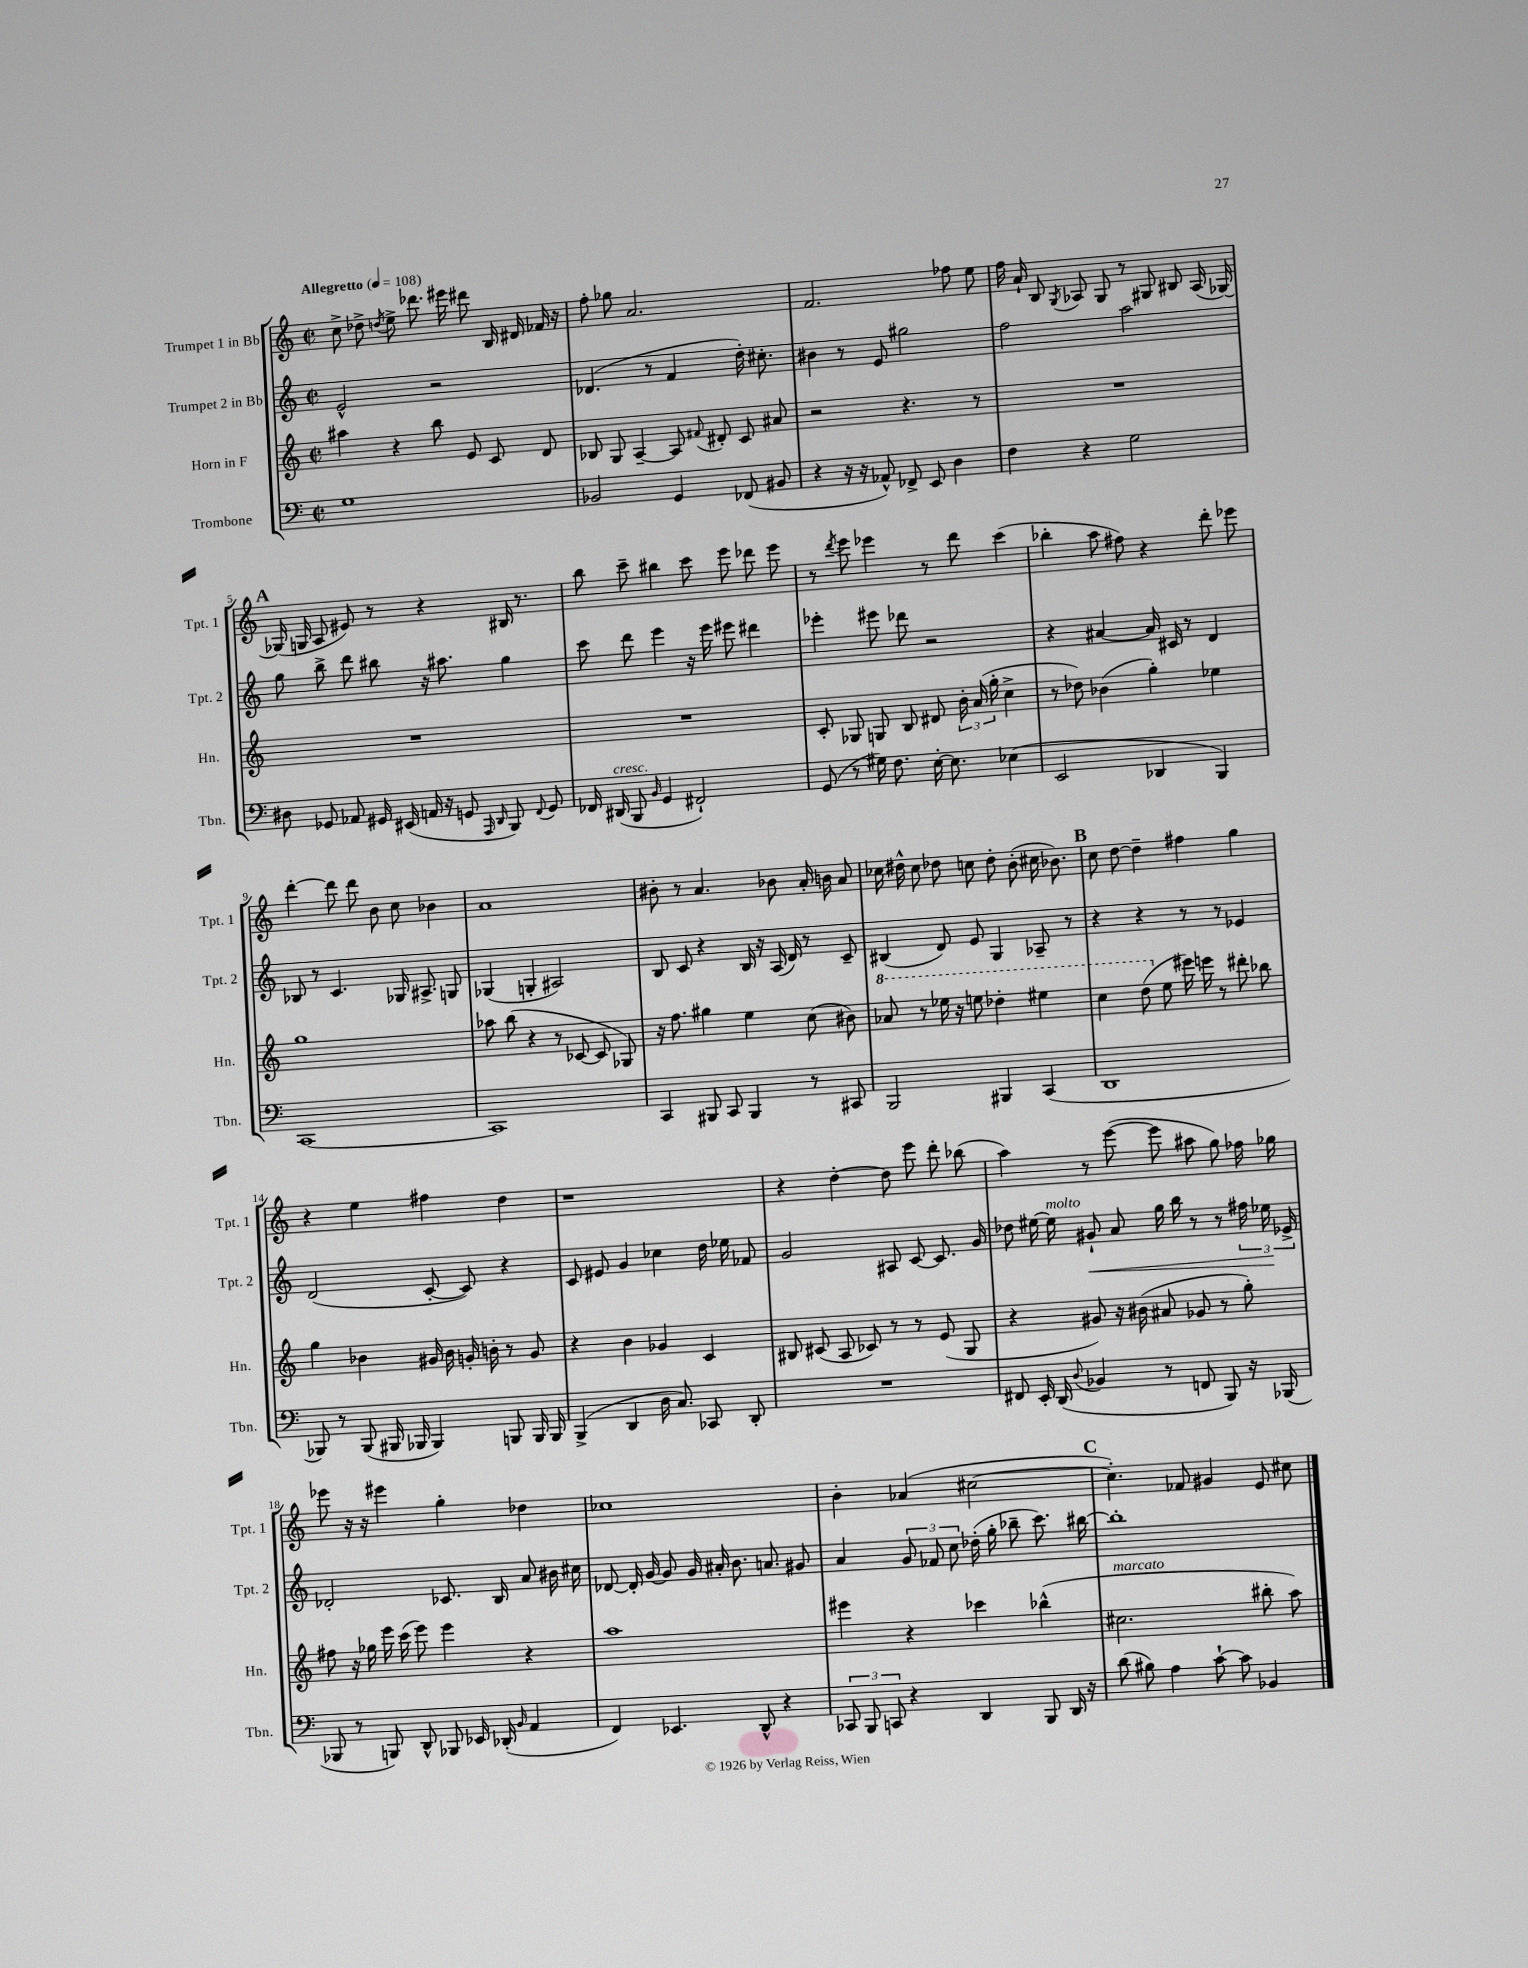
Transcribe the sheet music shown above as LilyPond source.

<<
\new StaffGroup <<
\new Staff = "s0" \with { instrumentName = "Trumpet 1 in Bb" shortInstrumentName = "Tpt. 1" } {
    \clef treble \key c \major \defaultTimeSignature \time 2/2 \tempo "Allegretto" 4 = 108
    \autoBeamOff c''8-> des''8-> \acciaccatura { d''8 } e''8-> des'''8. eis'''16 dis'''8 b16 dis'16 fes'16 r16 |
    f''8-. ges''8 a'2. |
    f'2. fes''8 e''8 |
    f''16 a'16-! b8 \acciaccatura { g8 } aes8 g8 r8 gis8 bis8 aes16( ges16~) |
    \mark \markup { \bold "A" } ges16( g16 a8 eis'8) r8 r4 bis16 r8. |
    b''8 c'''8-- bis''4 c'''8 e'''8 des'''8 e'''8 |
    r8 \acciaccatura { d'''8 } e'''8 ees'''4 r8 d'''8 c'''4( |
    bes''4-. a''8 fis''8) r4 d'''8-. ees'''8 |
    d'''4~-. d'''8 d'''8 b'8 c''8 bes'4 |
    a'1 |
    bis'8-. r8 a'4. bes'8 a'16-. b'16 a'8 |
    ces''16 dis''16-^ ces''8 des''8 c''8 des''8-. b'8-.( cis''16 bes'8.) |
    \mark \markup { \bold "B" } c''8 d''8~ d''4-- fis''4 g''4 |
    r4 e''4 fis''4 d''4 |
    r1 |
    r4 d''4~-. d''8 e'''8 d'''8-. bes''8( |
    a''4) r8 e'''8~( e'''8 ais''8 g''8) fes''16 ges''16 |
    ees'''8 r16 r16 eis'''4 g''4-. des''4 |
    ces''1 |
    b'4-. aes'4( cis''2~ |
    \mark \markup { \bold "C" } cis''4.-.) fes'8 gis'4 e'8 cis''8 \bar "|." |
}
\new Staff = "s1" \with { instrumentName = "Trumpet 2 in Bb" shortInstrumentName = "Tpt. 2" } {
    \clef treble \key c \major \defaultTimeSignature \time 2/2
    \autoBeamOff e'2-^ r2 |
    des'4.( r8 f'4 d''16-.) cis''8.-. |
    bis'4 r8 e'8 gis''2 |
    f''2 a''2 |
    \mark \markup { \bold "A" } g''8 b''8-> d'''8 bis''8 r16 ais''8. g''4 |
    c'''8 d'''8 e'''4 r16 e'''16 eis'''8 dis'''4 |
    ees'''4-. eis'''8 des'''8 r2 |
    r4 ais'4~ ais'16 cis'16 r8 d'4 |
    bes8 r8 c'4. ges16 ais8.-> g8 |
    ges4( g4-. ais2) |
    b8 c'8 r4 b16 r16 a16( d'16) r8 c'8-- |
    bis4( d'8) e'8 g4 aes8-- r8 |
    \mark \markup { \bold "B" } r4 r4 r8 r8 ees'4 |
    d'2( c'8~-. c'8) r4 |
    c'8 eis'8 g'4 ces''4 d''16 ees''16 fes'8 |
    g'2 ais8 c'8~ c'8. g'16 |
    des''8 eis''16~ eis''16^\markup { \italic "molto" } gis'8-!\< a'8 g''16 b''16 r8 r8 \tuplet 3/2 { fis''16 ees''16\! ees'16-> } |
    des'2-. ces'8. b16 a'8 bis'16 cis''16 |
    des'8~ des'16-. g'16~ g'8 g'16 ais'16-. b'8. a'8. gis'8 |
    a'4 \tuplet 3/2 { g'8 fes'8 c''8 } des''16-.( g''16-. bes''8-- c'''8.) bis''16~ |
    \mark \markup { \bold "C" } bis''1-. \bar "|." |
}
\new Staff = "s2" \with { instrumentName = "Horn in F" shortInstrumentName = "Hn." } {
    \clef treble \key c \major \defaultTimeSignature \time 2/2
    \autoBeamOff ais''4 r4 b''8 e'8 c'8 d'8 |
    bes8 g8 a4~-- a8 \appoggiatura { fis'8 } dis'8-. c'8 ais'8 |
    r2 r4. r8 |
    R1 |
    \mark \markup { \bold "A" } R1 |
    R1 |
    c'8-. ges8 g8 b8 dis'8 \tuplet 3/2 { b'16-. a'16( g''16-. } c''4-> |
    r8 des''8) bes'4( g''4-.) ees''4 |
    g''1 |
    aes''8 b''8( r4 r8 ces'8~ ces'8 ges8) |
    r16 f''8. gis''4 e''4 c''8( bis'8) |
    \ottava #1 aes''8 r8 ees'''16 r16 e'''8 des'''4-. eis'''4 |
    \mark \markup { \bold "B" } c'''4 d'''8( \ottava #0 e''8 eis'''16) e'''16 r8 dis'''8-. bes''8 |
    g''4 bes'4 gis'16 bes'16 g'16-. b'16-. r8 g'8 |
    r4 b'4 ges'4 c'4 |
    bis8 cis'8( a8 ces'8) r8 r8 e'8( g8 |
    r4 gis'8) r16 bis'16( ais'8 ges'8 r8 g''8-.) |
    fis''8 r16 ges''16 e'''16 c'''16( e'''8) e'''4 r4 |
    a''1 |
    eis'''4 r4 ces'''4 bes''4-^( |
    \mark \markup { \bold "C" } cis''2.^\markup { \italic "marcato" } bis''8-. a''8) \bar "|." |
}
\new Staff = "s3" \with { instrumentName = "Trombone" shortInstrumentName = "Tbn." } {
    \clef bass \key c \major \defaultTimeSignature \time 2/2
    \autoBeamOff g1 |
    bes,2 g,4 fes,8( bis,8 |
    r4 r16 r16 aes,8-^) fes,8-> e,8 d4 |
    f4 r4 g2 |
    \mark \markup { \bold "A" } dis8 ges,8 aes,8 gis,16 eis,16( a,16 r16 g,8 \grace { a,,16 d,16 } b,,8) \appoggiatura { f,8 } g,8 |
    fes,16 dis,16^\markup { \italic "cresc." }( b,,8 \grace { b,16 } g,4 fis,2-!) |
    g,8( r8 gis16) f8. e16~-. e8. ees4( |
    e,2 des,4 b,,4) |
    c,1~ |
    c,1 |
    c,4 bis,,8 c,8 bis,,4 r8 cis,8 |
    b,,2 bis,,4 c,4( |
    \mark \markup { \bold "B" } d,1 |
    bes,,8) r8 bes,,8( bis,,16 bes,,16 bes,,4) b,,8 b,,16 b,,16 |
    b,,4->( d,4 d16 c8.) ces,8 d,8-. |
    R1 |
    fis,8 e,16-. d,16( \appoggiatura { d8 } bes,4 r8 f,8 b,,8) r16 bes,,16( |
    bes,,8 r8 b,,8) d,8-^ bes,,8 ees,16 des,16-.( \grace { b,16 } a,4 |
    f,4) ees,4. d,8-^ r4 |
    \tuplet 3/2 { ces,8 b,,8 c,8 } r4 d,4 b,,8 d,16 r16 |
    \mark \markup { \bold "C" } d'8( bis8) a4 c'8~-! c'8 bes,4 \bar "|." |
}
>>
>>
